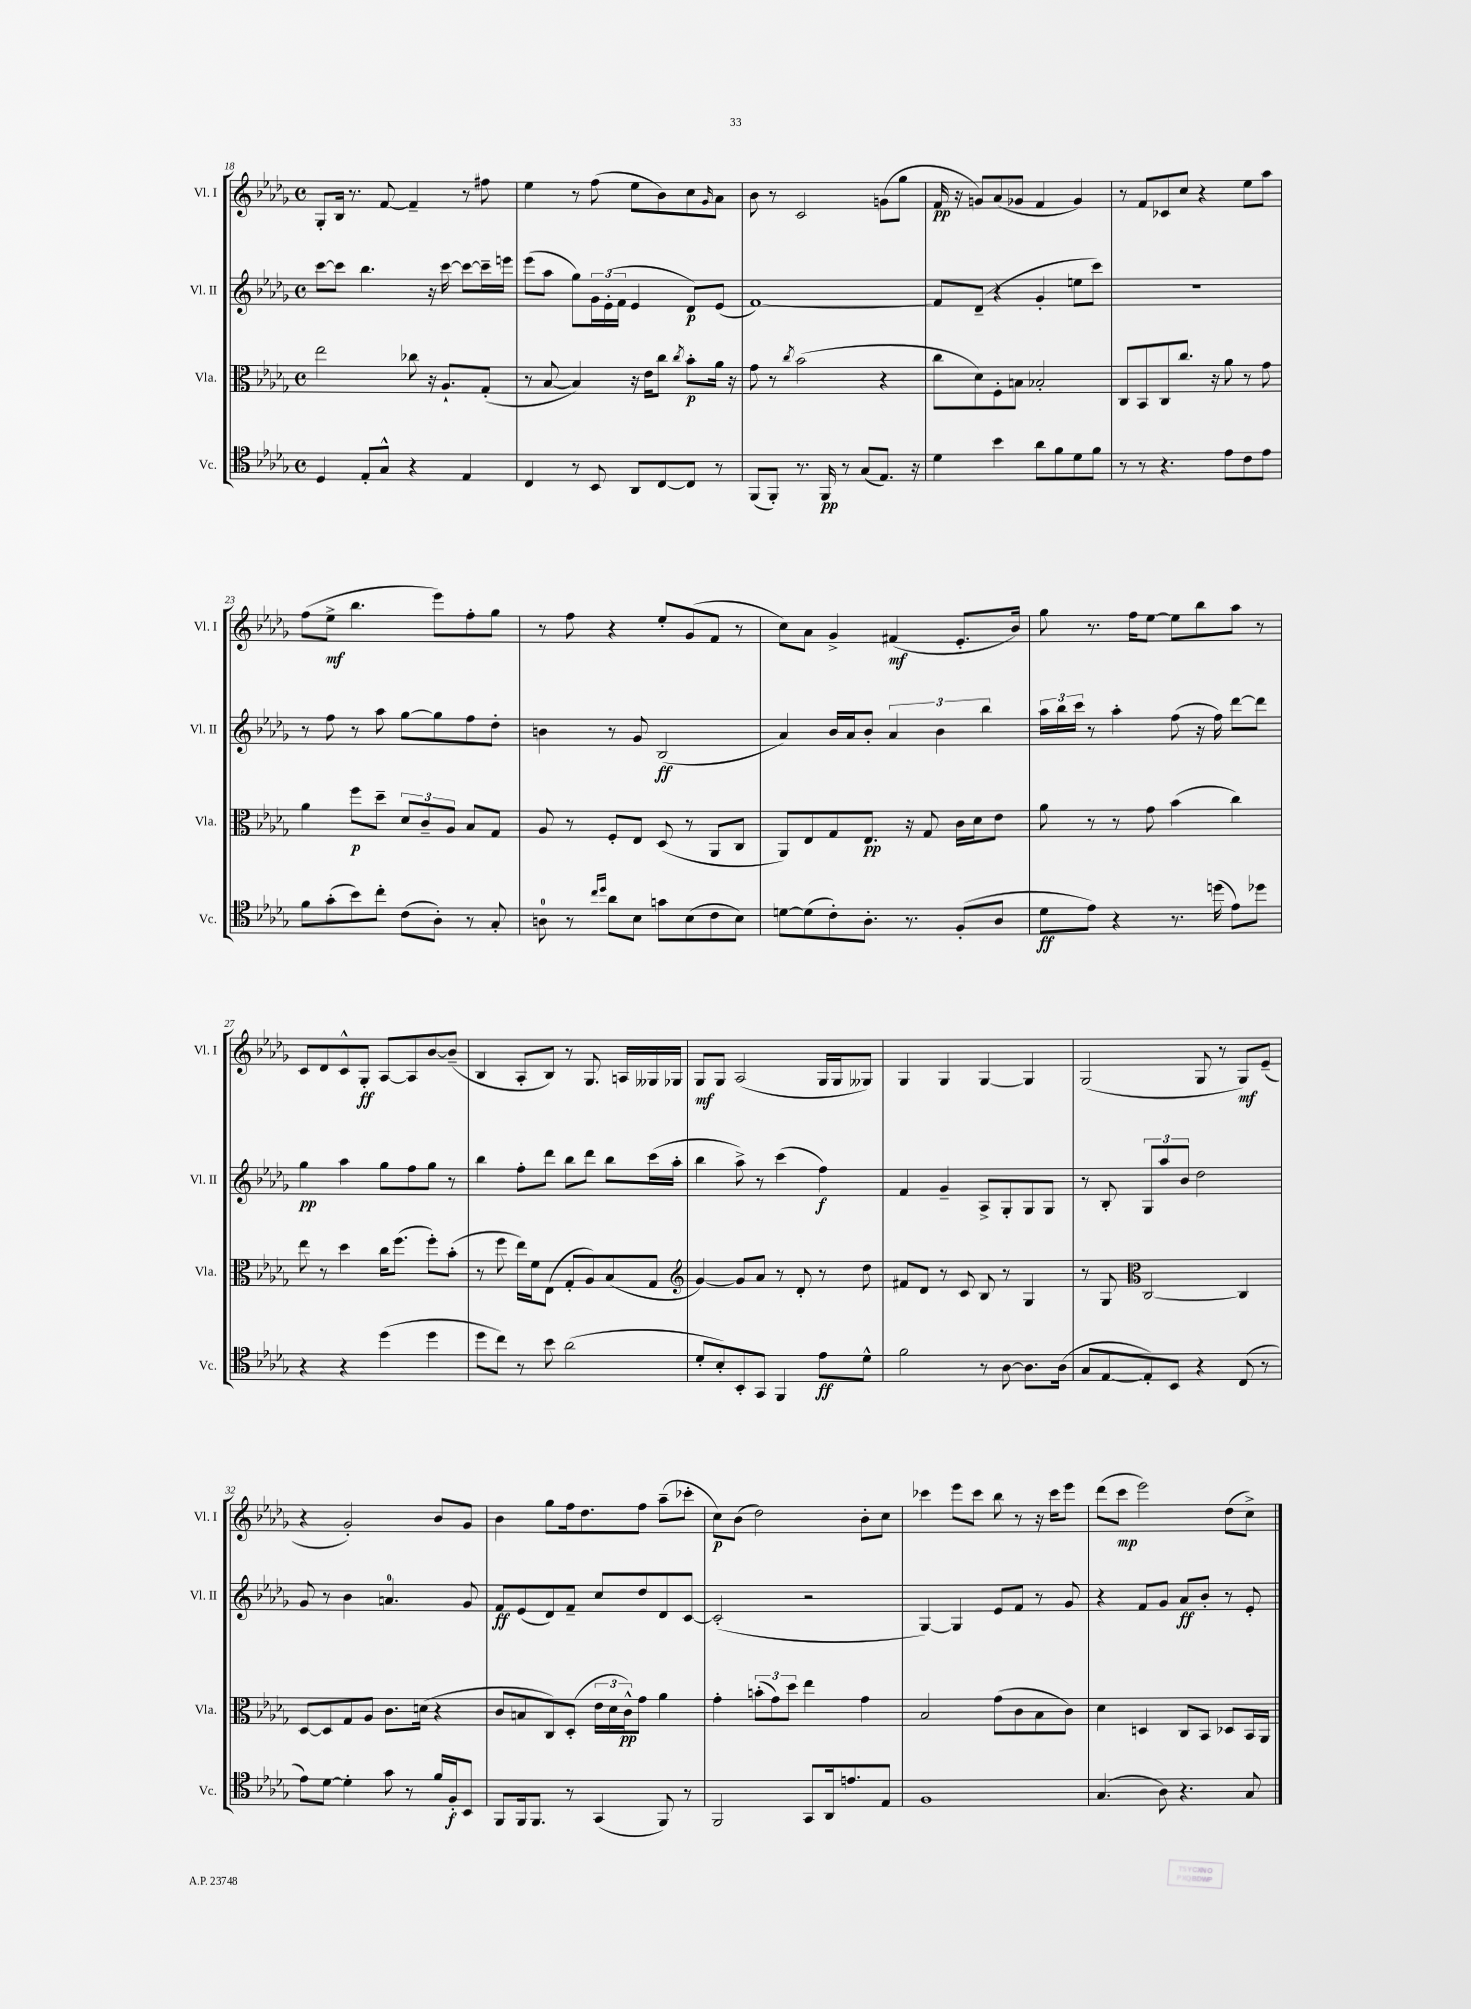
<<
\new StaffGroup <<
\new Staff = "s0" \with { instrumentName = "Vl. I" shortInstrumentName = "Vl. I" } {
    \clef treble \key des \major \defaultTimeSignature \time 4/4
    ges8-. bes16 r8. f'8~ f'4-- r8 fis''8 |
    ees''4 r8 f''8( ees''8 bes'8) c''8 \grace { ges'16 } aes'8 |
    bes'8 r8 c'2 g'8( ges''8 |
    f'16\pp r16 g'8) aes'8( ges'8 f'4 ges'4) |
    r8 f'8 ces'8 c''8 r4 ees''8 aes''8 |
    f''8( ees''8->\mf bes''4. ees'''8) f''8-. ges''8 |
    r8 f''8 r4 ees''8-. ges'8( f'8 r8 |
    c''8) aes'8 ges'4-> fis'4\mf( ees'8.-. bes'16) |
    ges''8 r8. f''16 ees''8~ ees''8 bes''8 aes''8 r8 |
    c'8 des'8 c'8-^ ges8-.\ff aes8~ aes8 bes'8~ bes'8--( |
    bes4 aes8-. bes8) r8 ges8. a16 geses16 ges16 |
    ges8\mf ges8 aes2( ges16 ges16 geses8) |
    ges4 ges4 ges4~ ges4 |
    ges2( ges8 r8 ges8\mf) ees'8--( |
    r4 ges'2-.) bes'8 ges'8 |
    bes'4 ges''8 f''16 des''8. f''8 aes''8--( ces'''8-. |
    c''8\p) bes'8( des''2) bes'8-. c''8 |
    ces'''4 ees'''8 ces'''8 bes''8 r8 r16 ces'''16 ees'''8 |
    des'''8( c'''8\mp ees'''2) des''8( c''8->) \bar "|." |
}
\new Staff = "s1" \with { instrumentName = "Vl. II" shortInstrumentName = "Vl. II" } {
    \clef treble \key des \major \defaultTimeSignature \time 4/4
    c'''8~ c'''8 bes''4. r16 c'''16~ c'''8~ c'''16-- e'''16 |
    ees'''8( aes''8 ges''8) \tuplet 3/2 { ges'16 ees'16-.( f'16 } ees'4 des'8\p) ees'8( |
    f'1~) |
    f'8 des'8--( r4 ges'4-. e''8 c'''8) |
    R1 |
    r8 f''8 r8 aes''8 ges''8~ ges''8 f''8 des''8-. |
    b'4 r8 ges'8 bes2\ff( |
    aes'4) bes'16 aes'16 bes'8-. \tuplet 3/2 { aes'4 bes'4 bes''4 } |
    \tuplet 3/2 { aes''16 bes''16 c'''16 } r8 aes''4-. f''8( r16 f''16) des'''8~ des'''8 |
    ges''4\pp aes''4 ges''8 f''8 ges''8 r8 |
    bes''4 f''8-. des'''8 bes''8 des'''8 bes''8 c'''16( aes''16-. |
    bes''4 aes''8->) r8 c'''4( f''4\f) |
    f'4 ges'4-- aes8-> ges8-. ges8 ges8 |
    r8 bes8-. \tuplet 3/2 { ges8 aes''8 bes'8 } des''2 |
    ges'8 r8 bes'4 a'4.-0 ges'8 |
    f'8\ff ees'8( des'8) f'8-- c''8 des''8 des'8 c'8~ |
    c'2-.( r2 |
    ges4~) ges4 ees'8 f'8 r8 ges'8 |
    r4 f'8 ges'8 aes'8\ff bes'8-. r8 ees'8-. \bar "|." |
}
\new Staff = "s2" \with { instrumentName = "Vla." shortInstrumentName = "Vla." } {
    \clef alto \key des \major \defaultTimeSignature \time 4/4
    ees''2 ces''8 r16 aes8.-! ges8-.( |
    r8 bes8~ bes4) r16 ees'16 c''8 \acciaccatura { c''8 } bes'8-.\p aes'16 r16 |
    ges'8 r8 \acciaccatura { c''8 } bes'2( r4 |
    c''8 des'8) f8-. b8 bes2-. |
    c8 bes,8 c8 c''8. r16 aes'8 r8 ges'8 |
    aes'4 f''8\p des''8-- \tuplet 3/2 { des'8 c'8-- aes8 } bes8 ges8 |
    aes8 r8 f8-. ees8 des8( r8 aes,8 c8 |
    aes,8) ees8 ges8 ees8.\pp r16 ges8 c'16 des'16 ees'8 |
    aes'8 r8 r8 ges'8 bes'4( c''4) |
    ees''8 r8 des''4 c''16 f''8.( f''8-.) bes'8-.( |
    r8 f''8 ees''16) f'16 ees8( ges8-. aes8) bes8( ges8 |
    \clef treble ges'4~) ges'8 aes'8 r8 des'8-. r8 des''8 |
    fis'8 des'8 r8 c'8 bes8 r8 ges4 |
    r8 ges8 \clef alto c2~ c4 |
    des8~ des8 ges8 aes8 c'8. d'16( r4 |
    c'8 b8 c8) des8-.( \tuplet 3/2 { ees'16 des'16 c'16-^\pp) } ges'8 aes'4 |
    ges'4-. \tuplet 3/2 { b'8-.( ges'8) des''8 } ees''4 ges'4 |
    bes2 ges'8( c'8 bes8 c'8) |
    des'4 d4 c8 bes,8 des8 bes,16 aes,16 \bar "|." |
}
\new Staff = "s3" \with { instrumentName = "Vc." shortInstrumentName = "Vc." } {
    \clef tenor \key des \major \defaultTimeSignature \time 4/4
    des4 ees8-. ges8-^ r4 ees4 |
    c4 r8 bes,8 aes,8 c8~ c8 r8 |
    f,8( f,8-.) r8. f,16\pp r8 ges8( ees8.) r16 |
    des'4 bes'4 aes'8 f'8 des'8 f'8 |
    r8 r8 r4. ees'8 c'8 ees'8 |
    f'8 ges'8-.( bes'8) c''8-. c'8( aes8-.) r8 ges8-. |
    a8-0 r8 \grace { c''16 des''16 } aes'8 bes8 g'8 bes8( c'8 bes8) |
    d'8~ d'8( c'8-.) aes8.-. r8. f8-.( aes8 |
    des'8\ff ees'8) r4 r8. d''16( ees'8) des''8 |
    r4 r4 des''4( des''4 |
    des''8 c''8) r8 bes'8 aes'2( |
    des'8-. bes8-.) bes,8-. ges,8 f,4 ees'8\ff des'8-^ |
    f'2 r8 aes8~ aes8. aes16( |
    ges8 ees8~ ees8-.) bes,8 r4 c8( r8 |
    ees'8) des'8~ des'4-. ges'8 r8 f'16 f16-.\f bes,8 |
    f,8 f,16 f,8. r8 ges,4( f,8) r8 |
    f,2 ges,8 aes,16 e'8. ees8 |
    f1 |
    ges4.( aes8) r4. ges8 \bar "|." |
}
>>
>>
\layout { \context { \Score currentBarNumber = #18 } }
